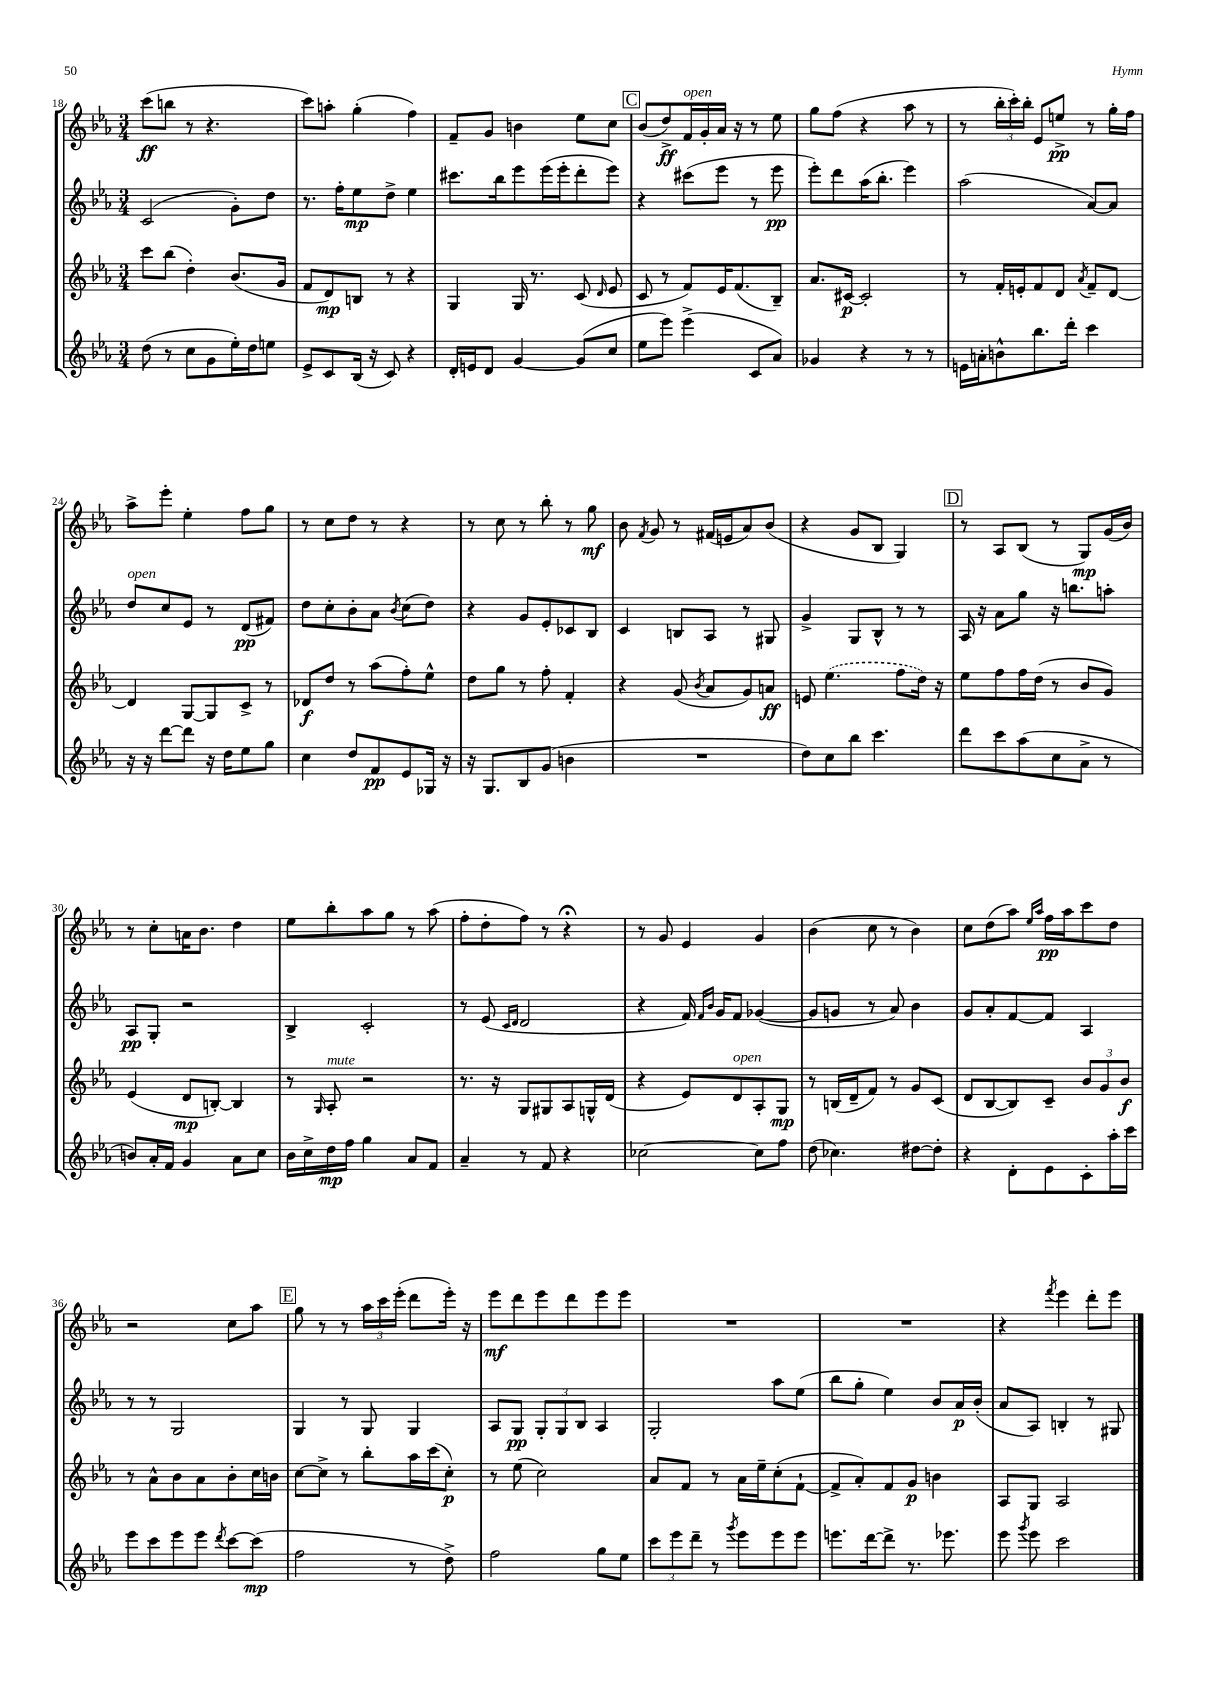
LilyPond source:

<<
\new StaffGroup <<
\new Staff = "s0" {
    \clef treble \key ees \major \numericTimeSignature \time 3/4
    \autoBeamOff c'''8[\ff( b''8] r8 r4. |
    c'''8[) a''8]-. g''4-.( f''4) |
    f'8[-- g'8] b'4 ees''8[ c''8] |
    \mark \markup { \box "C" } bes'8[( d''8->\ff) f'16^\markup { \italic "open" } g'16-. aes'16] r16 r8 ees''8 |
    g''8[ f''8]( r4 aes''8 r8 |
    r8 \tuplet 3/2 { bes''16[-. c'''16-.) bes''16]-. } ees'8[ e''8]->\pp r8 g''16[-. f''16] |
    aes''8[-> ees'''8]-. ees''4-. f''8[ g''8] |
    r8 c''8[ d''8] r8 r4 |
    r8 c''8 r8 bes''8-. r8 g''8\mf |
    bes'8 \acciaccatura { f'8 } g'8 r8 fis'16[( e'16 aes'8) bes'8]( |
    r4 g'8[ bes8] g4) |
    \mark \markup { \box "D" } r8 aes8[ bes8]( r8 g8[\mp) g'16( bes'16]) |
    r8 c''8[-. a'16 bes'8.] d''4 |
    ees''8[ bes''8-. aes''8 g''8] r8 aes''8( |
    f''8[-. d''8-. f''8]) r8 r4\fermata |
    r8 g'8 ees'4 g'4 |
    bes'4( c''8 r8 bes'4) |
    c''8[ d''8( aes''8]) \grace { ees''16[ aes''16] } f''16[\pp aes''16 c'''8 d''8] |
    r2 c''8[ aes''8] |
    \mark \markup { \box "E" } g''8 r8 r8 \tuplet 3/2 { aes''16[ c'''16 ees'''16]-.( } d'''8[ ees'''16]-.) r16 |
    ees'''8[\mf d'''8 ees'''8 d'''8 ees'''8 ees'''8] |
    R2. |
    R2. |
    r4 \acciaccatura { f'''8 } ees'''4 d'''8[-. ees'''8] \bar "|." |
}
\new Staff = "s1" {
    \clef treble \key ees \major \numericTimeSignature \time 3/4
    \autoBeamOff c'2( g'8[-.) d''8] |
    r8. f''16[-. ees''8\mp d''8]-> ees''4 |
    cis'''8.[ bes''16 ees'''8 ees'''16( ees'''16-. d'''8-. ees'''8]) |
    \mark \markup { \box "C" } r4 cis'''8[( ees'''8] r8 ees'''8\pp |
    ees'''8[-.) d'''8 aes''16( bes''8.]-. ees'''4) |
    aes''2( aes'8[~) aes'8] |
    d''8[^\markup { \italic "open" } c''8 ees'8] r8 d'8[\pp( fis'8]) |
    d''8[ c''8-. bes'8-. aes'8] \acciaccatura { bes'8 } c''8[( d''8]) |
    r4 g'8[ ees'8-. ces'8 bes8] |
    c'4 b8[ aes8] r8 gis8 |
    g'4-> g8[ bes8]-^ r8 r8 |
    \mark \markup { \box "D" } aes16 r16 aes'8[ g''8] r16 b''8.[ a''8]-. |
    aes8[\pp g8]-. r2 |
    bes4-> c'2-. |
    r8 ees'8( \grace { c'16[ d'16] } d'2 |
    r4 f'16) \grace { f'16[ bes'16] } g'16[ f'8] ges'4~( |
    ges'8[ g'8] r8 aes'8) bes'4 |
    g'8[ aes'8-. f'8~ f'8] aes4 |
    r8 r8 g2 |
    \mark \markup { \box "E" } g4 r8 g8 g4 |
    aes8[ g8]\pp \tuplet 3/2 { g8[-. g8 bes8] } aes4 |
    g2-. aes''8[ ees''8]( |
    bes''8[ g''8]-. ees''4) bes'8[ aes'16\p bes'16]-.( |
    aes'8[ aes8]) b4-. r8 gis8 \bar "|." |
}
\new Staff = "s2" {
    \clef treble \key ees \major \numericTimeSignature \time 3/4
    \autoBeamOff c'''8[ bes''8]( d''4-.) bes'8.[( g'16] |
    f'8[ d'8\mp) b8] r8 r4 |
    g4 g16 r8. c'8( \grace { d'16 } ees'8 |
    \mark \markup { \box "C" } c'8 r8 f'8[) ees'16 f'8.( bes8]--) |
    aes'8.[ cis'16]~\p cis'2-. |
    r8 f'16[-. e'16-. f'8 d'8] \acciaccatura { aes'8 } f'8[-- d'8]~ |
    d'4 g8[~ g8 c'8]-> r8 |
    des'8[\f d''8] r8 aes''8[( f''8-.) ees''8]-^ |
    d''8[ g''8] r8 f''8-. f'4-. |
    r4 g'8( \acciaccatura { bes'8 } aes'8[ g'8) a'8]\ff |
    e'8 \once \slurDashed ees''4.( f''8[ d''16]) r16 |
    \mark \markup { \box "D" } ees''8[ f''8 f''16 d''16]( r8 bes'8[ g'8]) |
    ees'4( d'8[\mp b8]~-.) b4 |
    r8 \grace { g16 } aes8-.^\markup { \italic "mute" } r2 |
    r8. r16 g8[ gis8 aes8 g16-^ d'16]( |
    r4 ees'8[) d'8^\markup { \italic "open" } aes8-. g8]\mp |
    r8 b16[( d'16-- f'8]) r8 g'8[ c'8]( |
    d'8[ bes8~ bes8) c'8]-- \tuplet 3/2 { bes'8[ g'8 bes'8]\f } |
    r8 aes'8[-^ bes'8 aes'8 bes'8-. c''16 b'16] |
    \mark \markup { \box "E" } c''8[~ c''8]-> r8 bes''8[-. aes''16 c'''16( c''8]-.\p) |
    r8 ees''8( c''2) |
    aes'8[ f'8] r8 aes'16[ ees''16-- c''8-.( f'8]~-! |
    f'8[-> aes'8-.) f'8 g'8]\p b'4 |
    aes8[ g8] aes2 \bar "|." |
}
\new Staff = "s3" {
    \clef treble \key ees \major \numericTimeSignature \time 3/4
    \autoBeamOff d''8( r8 c''8[ g'8 ees''16-.) d''16 e''8] |
    ees'8[-> c'8 bes16]( r16 c'8) r4 |
    d'16[-. e'16 d'8] g'4~ g'8[( c''8] |
    \mark \markup { \box "C" } ees''8[ ees'''8]) ees'''4->( c'8[ aes'8]) |
    ges'4 r4 r8 r8 |
    e'16[ a'16-. b'8-^ bes''8. d'''16]-. c'''4 |
    r16 r16 d'''8[~ d'''8] r16 d''16[ ees''8 g''8] |
    c''4 d''8[ f'8\pp ees'8 ges16] r16 |
    r16 g8.[ bes8 g'8]( b'4 |
    R2. |
    d''8[) c''8 bes''8] c'''4. |
    \mark \markup { \box "D" } d'''8[ c'''8 aes''8( c''8 aes'8]-> r8 |
    b'8[) aes'16-. f'16] g'4 aes'8[ c''8] |
    bes'16[ c''16-> d''16\mp f''16] g''4 aes'8[ f'8] |
    aes'4-- r8 f'8 r4 |
    ces''2~ ces''8[ f''8] |
    d''8( ces''4.) dis''8[~ dis''8]-. |
    r4 d'8[-. ees'8 c'8-. aes''16-. c'''16] |
    ees'''8[ c'''8 ees'''8 ees'''8] \acciaccatura { d'''8 } c'''8[~ c'''8]\mp( |
    \mark \markup { \box "E" } f''2 r8 d''8->) |
    f''2 g''8[ ees''8] |
    \tuplet 3/2 { c'''8[ ees'''8 d'''8]-- } r8 \acciaccatura { g'''8 } ees'''8[ ees'''8 ees'''8] |
    e'''8.[ d'''16~ d'''8]-> r8. ees'''8. |
    ees'''8 \acciaccatura { g'''8 } ees'''8 c'''2 \bar "|." |
}
>>
>>
\layout { \context { \Score currentBarNumber = #18 } }
